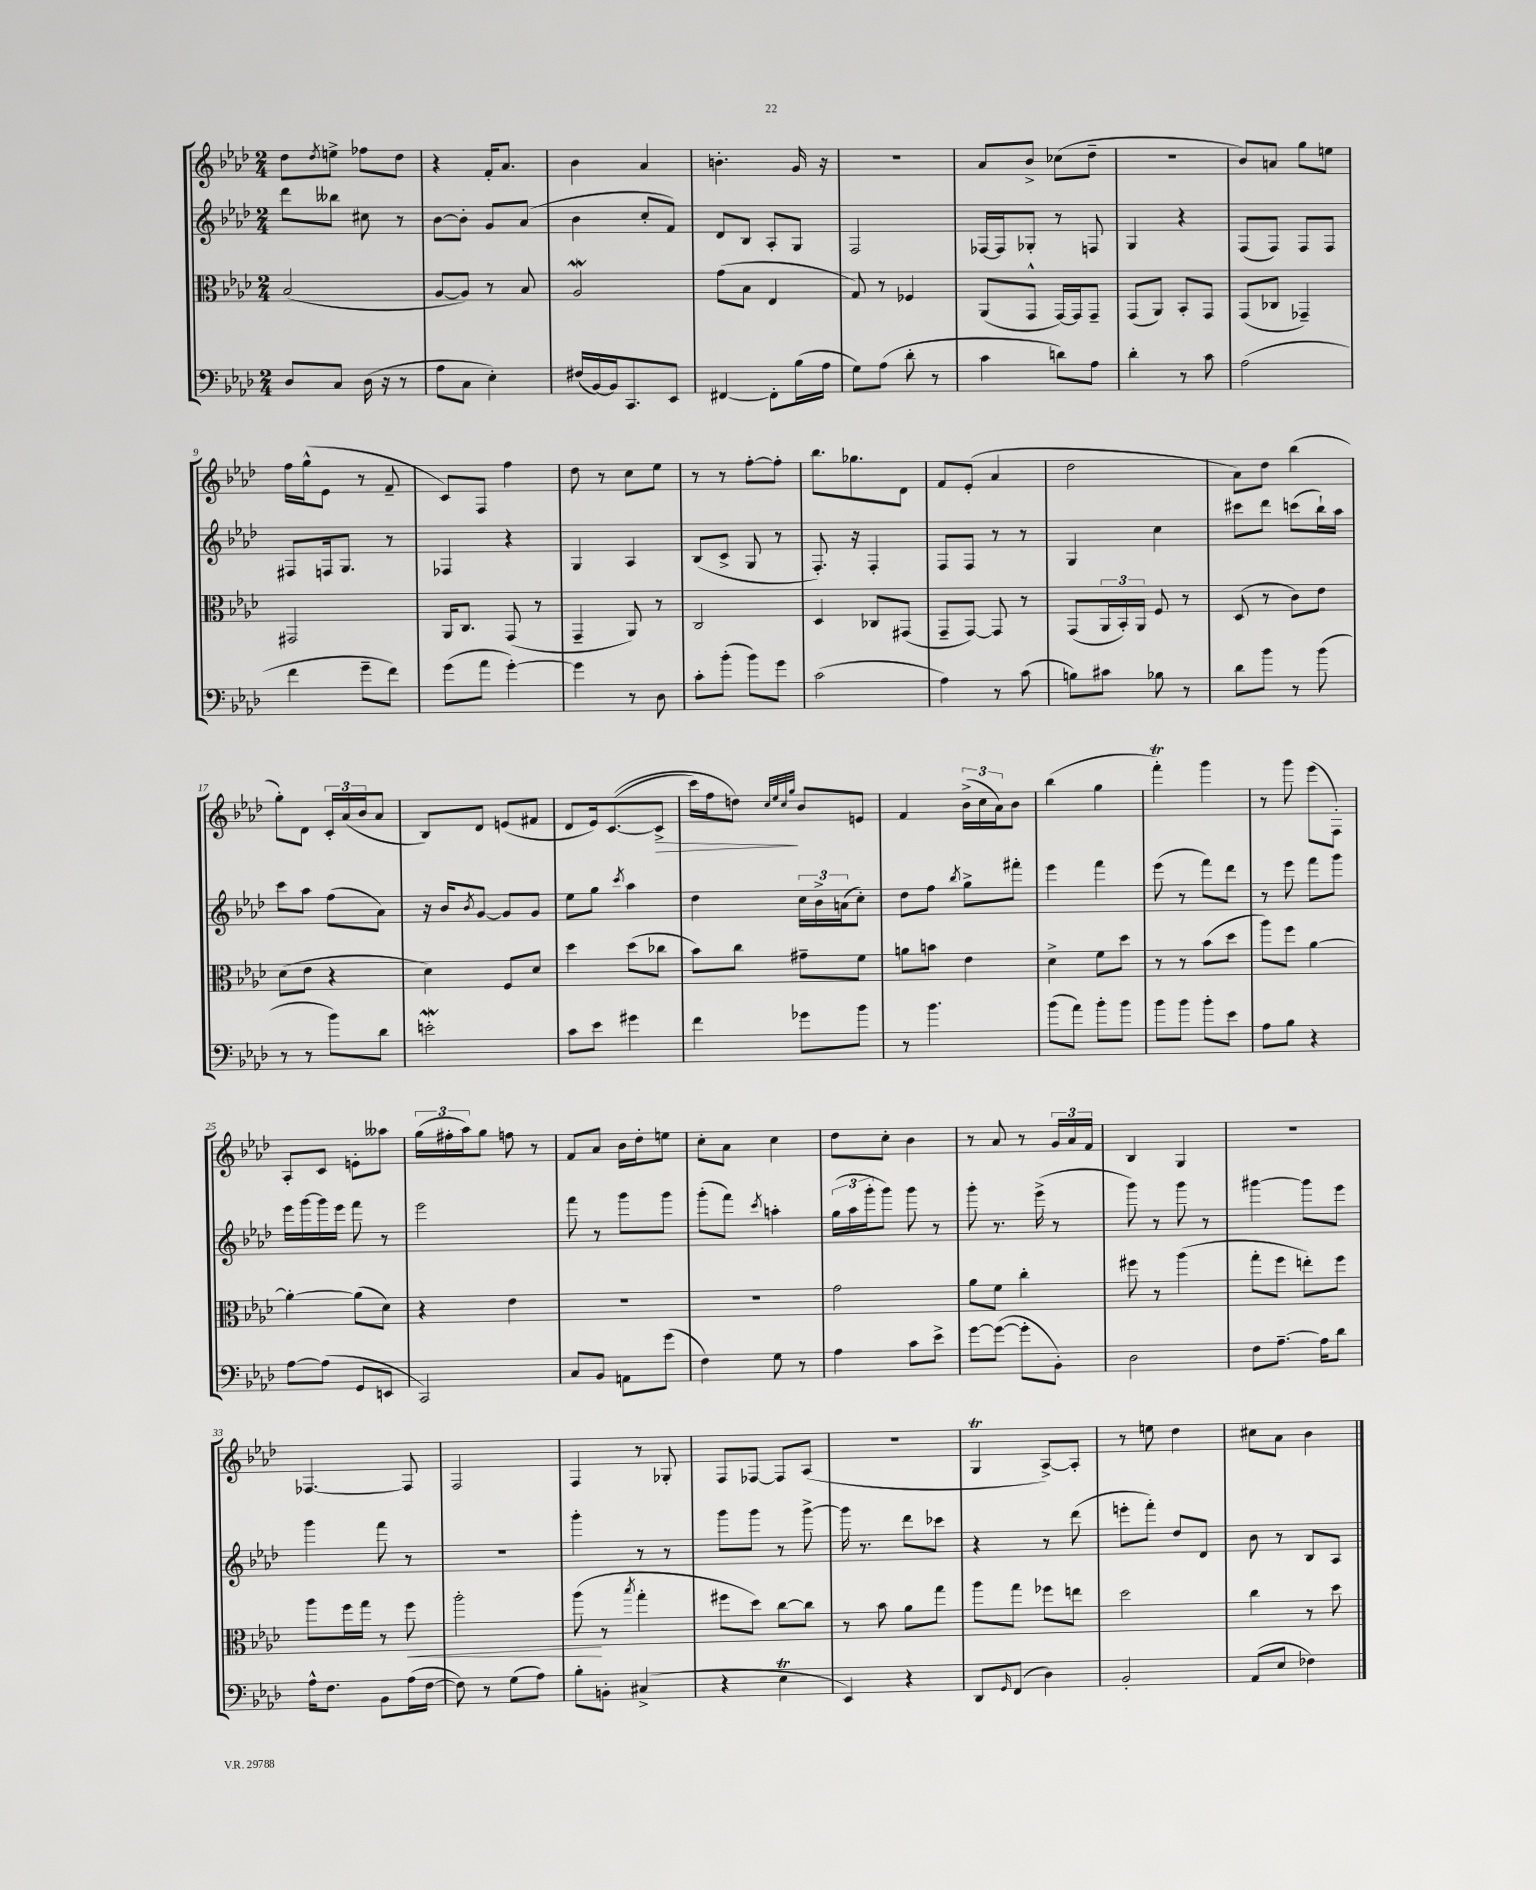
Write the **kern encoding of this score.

**kern	**kern	**dynam	**kern	**kern	**dynam
*part4	*part3	*part3	*part2	*part1	*part1
*staff4	*staff3	*staff3	*staff2	*staff1	*staff1
*clefF4	*clefC3	*	*clefG2	*clefG2	*
*k[b-e-a-d-]	*k[b-e-a-d-]	*	*k[b-e-a-d-]	*k[b-e-a-d-]	*
*M2/4	*M2/4	*	*M2/4	*M2/4	*
=1	=1	=1	=1	=1	=1
8D-/L	(2B-/	.	8ddd-\L	8dd-\L	.
.	.	.	.	8qdd-/	.
8C/J	.	.	8bb--X\J	8een^\J	.
(16D-\	.	.	8cc#X\	8ff-X\L	.
16r	.	.	.	.	.
8r	.	.	8r	8dd-\J	.
=2	=2	=2	=2	=2	=2
8A-\L	[8A-/L	.	[8b-\L	4r	.
8C\J	8A-/J])	.	8b-'\J]	.	.
4E-'\)	8r	.	8g/L	16f'/KL	.
.	.	.	.	8.a-/J	.
.	8B-/	.	(8a-/J	.	.
=3	=3	=3	=3	=3	=3
(16F#X/LL	2A-w/	.	4b-\	4b-\	.
[16BB-/)	.	.	.	.	.
16BB-/J]	.	.	.	.	.
8.CC/	.	.	.	.	.
.	.	.	8cc'/L	4a-/	.
8EE-/J	.	.	8f/J)	.	.
=4	=4	=4	=4	=4	=4
[4FF#X/	(8g\L	.	8d-/L	4.bn'\	.
.	8B-\J	.	8B-/J	.	.
8FF#'\L]	4E-/	.	8A-'/L	.	.
(16B-\L	.	.	8G/J	16g/	.
16A-\JJ	.	.	.	16r	.
=5	=5	=5	=5	=5	=5
8G\L)	8G/)	.	2F/	2r	.
(8A-\J	8r	.	.	.	.
8d-'\	4F-X/	.	.	.	.
8r	.	.	.	.	.
=6	=6	=6	=6	=6	=6
4c\	(8AA-/L	.	[16F-X/LL	8a-/L	.
.	.	.	16F-/J]	.	.
.	8GG^^/J	.	8G-X'/J	8b-^/J	.
8dn\L)	[16GG/LL)	.	8r	(8cc-X\L	.
.	16GG/J]	.	.	.	.
8A-\J	8GG~/J	.	8Fn/	8dd-~\J	.
=7	=7	=7	=7	=7	=7
4d-'\	(8GG/L	.	4G/	2r	.
.	8AA-/J)	.	.	.	.
8r	8BB-'/L	.	4r	.	.
8c\	8GG/J	.	.	.	.
=8	=8	=8	=8	=8	=8
(2A-\	(8GG/L	.	(8F/L	8b-/L)	.
.	8C-X/J	.	8F/J)	8an/J	.
.	4GG-X~/)	.	8F/L	8gg\L	.
.	.	.	8F/J	8een\J	.
!!LO:LB:g=z
=9	=9	=9	=9	=9	=9
4f\	2GG#X/	.	8F#X/L	16ff\LL	.
.	.	.	.	(16gg^^\J	.
.	.	.	16Fn/k	8e-\J	.
.	.	.	8.G/J	.	.
8g~\L	.	.	.	8r	.
8f\J)	.	.	8r	8f~/	.
=10	=10	=10	=10	=10	=10
(8g\L	16AA-/KL	.	4F-X/	8c/L)	.
.	8.C/J	.	.	.	.
8a-\J	.	.	.	8F/J	.
[4g'\)	(8GG/	.	4r	4ff\	.
.	8r	.	.	.	.
=11	=11	=11	=11	=11	=11
4g\]	4GG~/	.	4G/	8dd-\	.
.	.	.	.	8r	.
8r	8AA-/)	.	4A-/	8cc\L	.
8D-\	8r	.	.	8ee-\J	.
=12	=12	=12	=12	=12	=12
8c'\L	2C/	.	(8B-/L	8r	.
(8b-'\J	.	.	8c^/J	8r	.
8b-\L)	.	.	8G/	[8ff'\L	.
8g\J	.	.	8r	8ff'\J]	.
=13	=13	=13	=13	=13	=13
(2c\	4D-/	.	8.F'/)	8.bb-\L	.
.	.	.	16r	8.gg-X\	.
.	8C-X/L	.	4F'/	.	.
.	(8GG#X/J	.	.	8d-\J	.
=14	=14	=14	=14	=14	=14
4A-\)	8GG~/L	.	8F/L	8f/L	.
.	[8GG/J)	.	8F/J	(8e-'/J	.
8r	8GG/]	.	8r	4a-/	.
(8c\	8r	.	8r	.	.
=15	=15	=15	=15	=15	=15
8Bn\L)	(8GG/L	.	4G/	2dd-\	.
8c#X\J	24AA-/L	.	.	.	.
.	24BB-'/)	.	.	.	.
.	24AA-/JJ	.	.	.	.
8B-X\	8F/	.	4cc\	.	.
8r	8r	.	.	.	.
=16	=16	=16	=16	=16	=16
8d-\L	(8D-/	.	8ccc#X\L	8a-\L)	.
8b-\J	8r	.	8ddd-\J	8dd-\J	.
8r	8c\L)	.	(8cccn\L	(4bb-\	.
(8b-\	8e-\J	.	16bb-`\L)	.	.
.	.	.	16aa-\JJ	.	.
!!LO:LB:g=z
=17	=17	=17	=17	=17	=17
8r	(8d-\L	.	8ccc\L	8gg'\L)	.
8r	8e-\J	.	8aa-\J	8d-\J	.
8b-\L)	4r	.	(8ff\L	24c'/LL	.
.	.	.	.	(24a-/	.
.	.	.	.	24b-/J	.
8d-\J	.	.	8a-\J)	8a-/J	.
=18	=18	=18	=18	=18	=18
2enW'\	4d-\)	.	16r	8B-/L)	.
.	.	.	16b-/KL	.	.
.	.	.	8qb-/	.	.
.	.	.	[8g/J	8d-/J	.
.	8F/L	.	8g/L]	(8en/L	.
.	8d-/J	.	8g/J	8f#X/J	.
=19	=19	=19	=19	=19	=19
8c\L	4dd-\	.	8ee-\L	8d-/L	.
8e-\J	.	.	8gg\J	16e-/k)	.
.	.	.	.	(([8.c/	.
.	.	.	8qccc/	.	.
4g#X\	(8dd-\L	.	4aa-\	.	.
!	!	!	!	!	!LO:HP:b
.	8cc-X\J	.	.	8c^/J]	>
=20	=20	=20	=20	=20	=20
4f\	8b-\L)	.	4dd-\	16ccc\LL)	.
.	.	.	.	16ff\J	.
.	8cc\J	.	.	8ddn\J)	.
.	.	.	.	32qqcc/LLL	.
.	.	.	.	32qqee-/	.
.	.	.	.	32qqcc/	.
.	.	.	.	32qqgg/JJJ	.
8g-X\L	8g#X~\L	.	24cc\LL	8b-/L	]
.	.	.	24b-^\	.	.
.	.	.	(24an\J	.	.
8b-\J	8f\J	.	8cc'\J)	8en/J	.
=21	=21	=21	=21	=21	=21
8r	8an\L	.	8dd-\L	4f/	.
4.b-\	8bn\J	.	8ff\J	.	.
.	.	.	8qbb-/	.	.
.	4e-\	.	8gg^\L	(24b-^\LL	.
.	.	.	.	24cc\	.
.	.	.	.	24a-\J)	.
.	.	.	8fff#X'\J	8b-\J	.
=22	=22	=22	=22	=22	=22
(8b-\L	4d-^\	.	4eee-\	(4bb-\	.
8a-\J)	.	.	.	.	.
8b-'\L	8f\L	.	4fff\	4gg\	.
8b-\J	8dd-\J	.	.	.	.
=23	=23	=23	=23	=23	=23
8b-\L	8r	.	(8eee-\	4fffT'\)	.
8b-\J	8r	.	8r	.	.
8b-'\L	(8b-\L	.	8fff\L)	4ggg\	.
8e-\J	8dd-\J	.	8ddd-\J	.	.
=24	=24	=24	=24	=24	=24
8A-\L	8aa-\L)	.	8r	8r	.
8B-\J	8ff\J	.	8eee-\	8ggg\	.
4r	[4a-\	.	8fff\L	(8eee-\L	.
.	.	.	8ggg\J	8F'\J)	.
!!LO:LB:g=z
=25	=25	=25	=25	=25	=25
[8A-\L	4a-'\_	.	16eee-\LL	8A-'/L	.
.	.	.	[16ggg\	.	.
(8A-\J]	.	.	16ggg\]	8c/J	.
.	.	.	16eee-\JJ	.	.
8GG/L	(8a-\L]	.	8fff\	8en'\L	.
8EEn/J	8d-\J)	.	8r	8aa--X\J	.
=26	=26	=26	=26	=26	=26
2CC/)	4r	.	2eee-\	(24gg\LL	.
.	.	.	.	24ff#X'\	.
.	.	.	.	24aa-\J)	.
.	.	.	.	8gg\J	.
.	4e-\	.	.	8ffn\	.
.	.	.	.	8r	.
=27	=27	=27	=27	=27	=27
8C/L	2r	.	8fff\	8f/L	.
8BB-/J	.	.	8r	8a-/J	.
8AAn\L	.	.	8ggg\L	16b-\LL	.
.	.	.	.	16dd-'\J	.
(8g\J	.	.	8ggg\J	8een\J	.
=28	=28	=28	=28	=28	=28
4F\)	2r	.	(8ggg'\L	8cc'\L	.
.	.	.	8fff\J)	8a-\J	.
.	.	.	8qccc/	.	.
8G\	.	.	4aan'\	4cc\	.
8r	.	.	.	.	.
=29	=29	=29	=29	=29	=29
4A-\	2g\	.	(24gg\LL	8dd-\L	.
.	.	.	24aa-\	.	.
.	.	.	24ggg'\J	.	.
.	.	.	8ggg\J)	8cc'\J	.
8c\L	.	.	8ggg\	4b-\	.
8e-^\J	.	.	8r	.	.
=30	=30	=30	=30	=30	=30
[8g\L	8a-\L	.	8ggg'\	8r	.
(8g\J_	8f\J	.	8.r	8a-/	.
8g'\L]	4cc'\	.	.	8r	.
.	.	.	(16eee-^\	.	.
8BB-'\J)	.	.	8r	24g/LL	.
.	.	.	.	24a-/	.
.	.	.	.	24f/JJ	.
=31	=31	=31	=31	=31	=31
2D-\	8ff#X\	.	8ggg\)	4B-/	.
.	8r	.	8r	.	.
.	(4aa-\	.	8ggg\	4G/	.
.	.	.	8r	.	.
=32	=32	=32	=32	=32	=32
8F\L	8gg'\L	.	[4ggg#X\	2r	.
[8.A-~\J	8ff\J	.	.	.	.
.	8een'\L)	.	8ggg#\L]	.	.
16A-\KL]	.	.	.	.	.
8d-\J	8ff\J	.	8eee-\J	.	.
!!LO:LB:g=z
=33	=33	=33	=33	=33	=33
16A-^^\KL	8aa-\L	.	4ggg\	[4.F-X/	.
8.F\J	.	.	.	.	.
.	16ff\L	.	.	.	.
.	16gg\JJ	.	.	.	.
8BB-\L	8r	.	8fff\	.	.
!	!	!LO:HP:b	!	!	!
(16A-\L	8ff\	<	8r	8F-/]	.
[16F\JJ	.	.	.	.	.
=34	=34	=34	=34	=34	=34
8F\])	2aa-'\	.	2r	2F/	.
8r	.	.	.	.	.
(8G\L	.	.	.	.	.
8A-\J)	.	.	.	.	.
=35	=35	=35	=35	=35	=35
8B-'\L	(8aa-\	.	4ggg'\	4F/	.
8BBn'\J	8r	[	.	.	.
.	8qbb-/	.	.	.	.
(4C#X^/	4gg'\	.	8r	8r	.
.	.	.	8r	8G-X'/	.
=36	=36	=36	=36	=36	=36
4r	8ff#X\L	.	8ggg\L	8F/L	.
.	8dd-\J)	.	8ggg\J	[8F-X/J	.
4E-T\	[8cc\L	.	8r	8F-/L]	.
.	8cc\J]	.	[8ggg^\	(8A-/J	.
=37	=37	=37	=37	=37	=37
4EE-/)	8r	.	16ggg\]	2r	.
.	.	.	8.r	.	.
.	8b-\	.	.	.	.
4r	8a-\L	.	8ddd-\L	.	.
.	8gg\J	.	8ccc-X\J	.	.
=38	=38	=38	=38	=38	=38
8DD-/L	8aa-\L	.	4r	4Gt/	.
16qqGG/	.	.	.	.	.
(8FF/J	8gg\J	.	.	.	.
4D-\)	8ff-X\L	.	8r	[8A-^/L)	.
.	8een\J	.	(8ddd-\	8A-'/J]	.
=39	=39	=39	=39	=39	=39
2BB-'/	2dd-\	.	8eeen'\L	8r	.
.	.	.	8fff'\J)	8een\	.
.	.	.	8dd-/L	4dd-\	.
.	.	.	8d-/J	.	.
=40	=40	=40	=40	=40	=40
(8AA-/L	4cc\	.	8b-\	8cc#X\L	.
8E-/J	.	.	8r	8a-\J	.
4F-X\)	8r	.	8B-/L	4b-\	.
.	8dd-\	.	8A-/J	.	.
==	==	==	==	==	==
*-	*-	*-	*-	*-	*-
